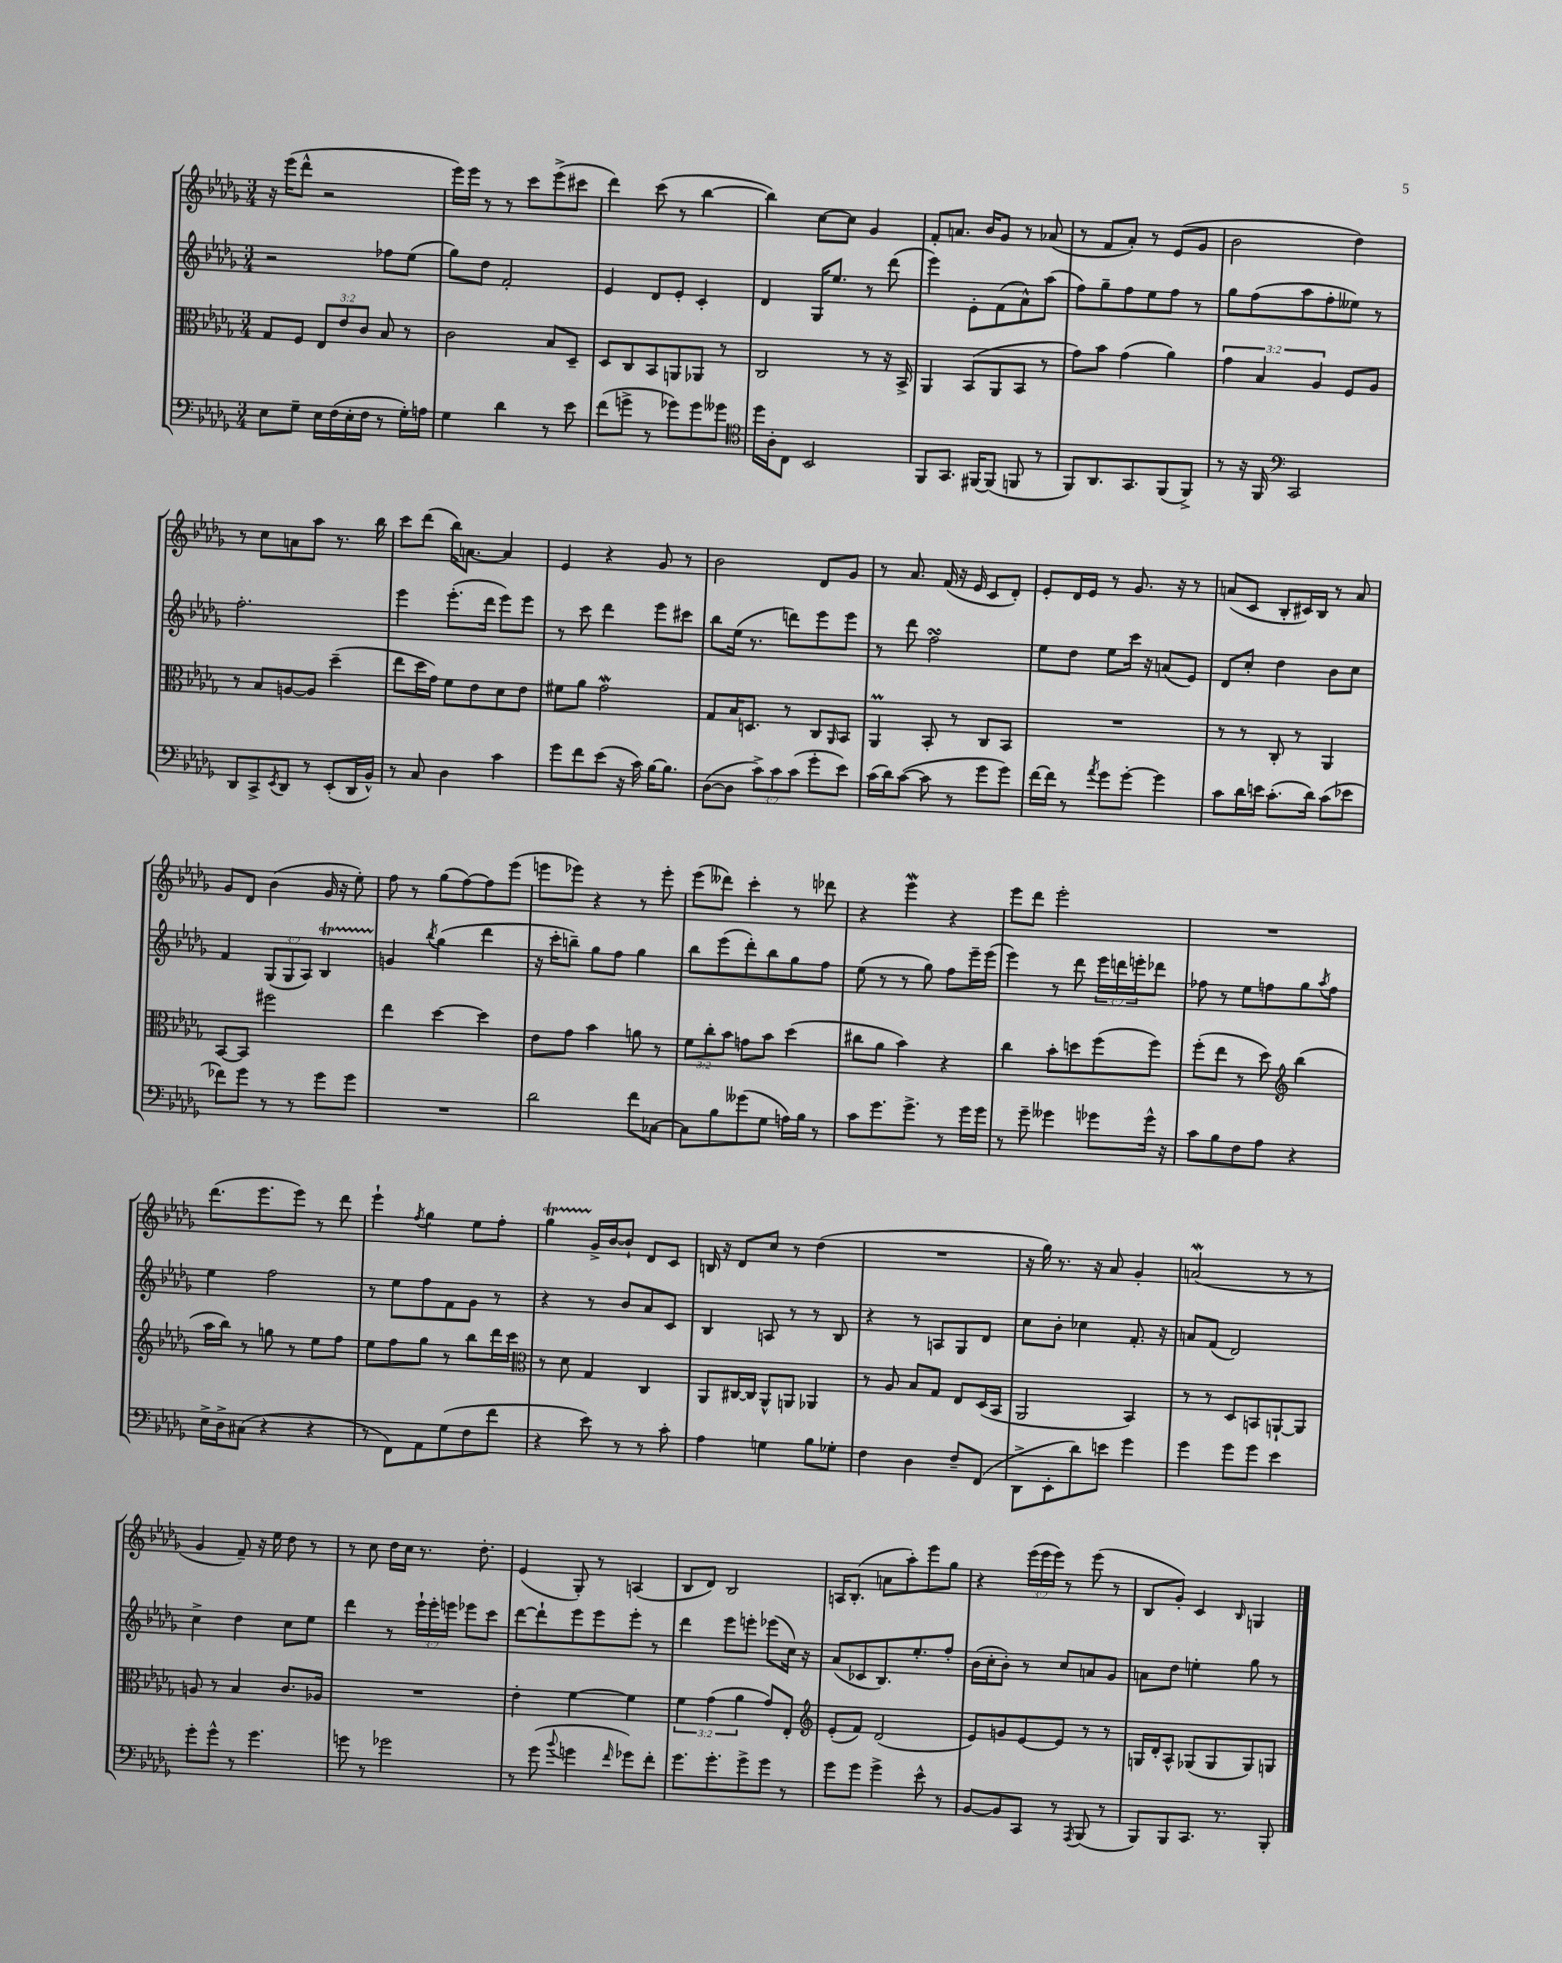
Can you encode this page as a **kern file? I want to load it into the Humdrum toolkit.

**kern	**kern	**kern	**kern
*staff4	*staff3	*staff2	*staff1
*clefF4	*clefC3	*clefG2	*clefG2
*k[b-e-a-d-g-]	*k[b-e-a-d-g-]	*k[b-e-a-d-g-]	*k[b-e-a-d-g-]
*M3/4	*M3/4	*M3/4	*M3/4
8E-\L	8G-/L	2r	16r
.	.	.	(16eee-\LK
8G-~\J	8F/J	.	8ddd-^^\J
16E-\LL	12E-/L	.	2r
(16F\	.	.	.
.	12e-/	.	.
16E-'\	.	.	.
.	12c/J	.	.
16F\JJ	.	.	.
8r	8B-/	8ff-\L	.
16G-'\LL)	8r	(8ee-\J	.
16A\JJ	.	.	.
=	=	=	=
4G-\	2c\	8gg-\L)	16eee-\LL)
.	.	.	16eee-\JJ
.	.	8dd-\J	8r
4d-\	.	2f'/	8r
.	.	.	8ccc\L
8r	8B-/L	.	(8eee-^\
8e-\	8D-~/J	.	8ccc#\J
=	=	=	=
(8f\L	8D-/L	4e-/	4ddd-\)
8g^\J	8C/	.	.
8r	8BB-/	8d-/L	(8ccc\
8g-\L)	8AA/	8e-'/J	8r
8g-\	8AA-/J	4c'/	[4bb-\
8g--\J	8r	.	.
=	=	=	=
*clefC4	*	*	*
16dd-\LL	2C/	4d-/	4bb-\])
16A-'\J	.	.	.
8C\J	.	.	.
2BB-/	.	16G-/LK	[8cc\L
.	.	8.ee-/J	.
.	.	.	8cc\]J
.	8r	8r	4g-/
.	16r	(8ddd-\	.
.	16BB-^/	.	.
=	=	=	=
8FF/L	4AA-/	4eee-\)	8f'/L
8.GG-/J	.	.	8.a/J
.	(8BB-/L	8e-'\L	.
[16FF#/LK	.	.	16b-/LK
(8FF#/]J	8AA-/	(8f\	8g-/J
8FF/	8BB-/J	8a-^^\)	8r
8r	8r	(8aa-\J	(8a-/
=	=	=	=
8FF/L)	8g-\L)	8ff\L)	8r
8.AA-/	8b-\J	8gg-~\	8f/L
.	(4g-\	8ff\	8a-'/J)
8.GG-/	.	.	.
.	.	8ee-\	8r
(8FF/	4a-\)	8ff\J	(8e-/L
8FF^/J)	.	8r	8g-/J
=	=	=	=
8r	6g-\	8gg-\L	2b-\
16r	.	(8ff\	.
.	6B-/	.	.
16FF/	.	.	.
*clefF4	*	*	*
2CC/	.	8aa-\	.
.	6A-/	.	.
.	.	8ff'\	.
.	8F/L	8ee--\J)	4dd-\)
.	8A-/J	8r	.
=	=	=	=
8DD-/L	8r	2.ff'\	8r
8CC^/	8B-/L	.	8cc\L
8qEE-/	.	.	.
8DD-/J	[8A/	.	8a\
8r	8A/]J	.	8aa-\J
(8EE-'/L	(4dd-~\	.	8.r
16DD-/L	.	.	.
16BB-^^/JJ)	.	.	16bb-\
=	=	=	=
8r	8ee-\L	4eee-\	8ccc\L
8C/	16dd-\L	.	(8ddd-\J
.	16g-\JJ)	.	.
4D-\	8f\L	(8.eee-'\L	16bb-\LK)
.	.	.	[8.a\J
.	8e-\	.	.
.	.	16ddd-\Jk	.
4c\	8d-\	8eee-\L)	4a/]
.	8e-\J	8eee-\J	.
=	=	=	=
8g-\L	8f#\L	8r	4e-/
8f\	8a-\J	8ccc\	.
(8e-\J	2g-\	4ddd-\	4r
16r	.	.	.
16c\)	.	.	.
[16B-\LK	.	8eee-\L	8g-/
8.B-\]J	.	.	.
.	.	8ccc#\J	8r
=	=	=	=
([8D-\L	8G-/L	8bb-\L	2b-\
8D-\]J	16B-/K	(16ee-\Jk	.
.	8.D/J	8.r	.
12c^\L)	.	.	.
12c\	.	.	.
.	8r	8ddd\L)	.
(12c\J	.	.	.
8g-'\L	8C/L	8eee-\	8d-/L
.	16qqAA-/	.	.
8e-\J)	8BB-/J	8eee-\J	8g-/J
=	=	=	=
(16c\LL	4AA-/	8r	8r
16d-\J)	.	.	.
([8c\J	.	8ddd-\	8.a-/
8c\]	8BB-'/	2ff\	.
.	.	.	(16f/
8r	8r	.	16r
.	.	.	16e-/
8g-\L	8C/L	.	8c/L
8g-\J)	8BB-/J	.	8d-'/J)
=	=	=	=
[16f\LL	2.r	8ee-\L	8e-'/L
16f\]JJ	.	.	.
8r	.	8dd-\J	16d-/L
.	.	.	16e-/JJ
8qa-/	.	.	.
8g-\L	.	8ee-\L	8r
[8g-'\J	.	16ccc\Jk	8.g-/
.	.	16r	.
4g-\]	.	(8a/L	.
.	.	.	16r
.	.	8e-/J)	8r
=	=	=	=
8c\L	8r	8d-/L	(8a/L
16d-\L	8r	8cc'/J	8c/J
16e\JJ	.	.	.
(8.c'\L	8C'/	4dd-\	8B-'/L
.	8r	.	16c#/L)
16d-\Jk)	.	.	16B-/JJ
(8c\L	4AA-/	8b-\L	8r
8e-\J	.	8cc\J	8a/
=	=	=	=
8f-\L)	[8BB-/L	4f/	8g-/L
8g-\J	8BB-/]J	.	8d-/J
8r	2ff#\	(12G-/L	(4b-\
.	.	12G-/	.
8r	.	.	.
.	.	12A-/J)	.
8g-\L	.	4B-/	16g-/
.	.	.	16r
8g-\J	.	.	8ee-'\)
=	=	=	=
2.r	4ee-\	4g/	8ff\
.	.	.	8r
.	.	8qbb-/	.
.	[4dd-\	(4gg-\	(8gg-\L
.	.	.	[8ff\)
.	4dd-\]	4ddd-\	8ff\]
.	.	.	(8eee-\J
=	=	=	=
2d-\	8e-\L	16r	8eee\L
.	.	16ccc'\LK	.
.	8g-\J	8bb~\J)	8eee-\J)
.	4b-\	8gg-\L	4r
.	.	8ff\J	.
8f\L	8a\	4gg-\	8r
[8C-\J	8r	.	8eee-'\
=	=	=	=
8C-\]L	12f\L	8bb-\L	(8eee-\L
.	12cc'\	.	.
8B-\	.	(8eee-\	8ddd--\J)
.	12b-\J	.	.
(8g--\	8g\L	8ddd-'\)	4ccc'\
8G-\J	8b-\J	8bb-\	.
16A\LL)	(4dd-\	8gg-\	8r
16B-\JJ	.	.	.
8r	.	8ff\J	8ddd-\
=	=	=	=
8c\L	8cc#\L	(8ee-\	4r
8.g-\	8a-\J	8r	.
.	4b-\)	8r	4eee-\
8.g-^\J	.	.	.
.	.	8gg-\)	.
8r	4r	8ff\L	4r
16g-\LL	.	16eee-~\L	.
16g-\JJ	.	(16eee-\JJ	.
=	=	=	=
8r	4cc\	4eee-\)	8eee-\L
8g-~\	.	.	8ddd-\J
4g--\	8b-'\L	8r	2eee-'\
.	8dd\	8ddd-\	.
8g-\L	(8ff\	24eee-\LL	.
.	.	24ddd\	.
.	.	24eee'\J	.
16g-^^\Jk	8ff\J)	8ddd-\J	.
16r	.	.	.
=	=	=	=
8c\L	(8ff'\L	8ff-\	2.r
8B-\	8ee-\J	8r	.
8F\	8r	8ee-\L	.
8A-\J	8dd-\)	8ff\	.
*	*clefG2	*	*
4r	(4bb-\	8gg-\	.
.	.	8qaa-/	.
.	.	8ff\J	.
=	=	=	=
16E-^\LL	16aa-\LL	4ee-\	(8.ddd-\L
16D-^\J	16bb-\JJ)	.	.
(8C#\J	8r	.	.
.	.	.	8.eee-\
4r	8gg\	2ff\	.
.	8r	.	8eee-\J)
4r	8ee-\L	.	8r
.	8ff\J	.	8ddd-\
=	=	=	=
8r	8ee-\L	8r	4eee-`\
8FF\L)	8ff\	8ee-\L	.
.	.	.	8qff/
8AA-\	8gg-\J	8ff\	4gg-\
(8G-\	8r	8f\	.
8F\	8bb-\L	8g-\J	8ee-\L
8f\J	16ddd-\L	8r	8ff'\J
.	16ccc\JJ	.	.
=	=	=	=
*	*clefC3	*	*
4r	8r	4r	4gg-\
.	8d-\	.	.
8e-\)	4G-/	8r	16g-^/LL
.	.	.	[16b-/J
8r	.	8b-/L	8b-`/]J
8r	4C/	8a-/	8d-/L
8c'\	.	8c/J	8c/J
=	=	=	=
4A-\	8AA-/L	4B-/	16B/
.	.	.	16r
.	[16C#/L	.	8d-/L
.	16C#/]JJ	.	.
4G\	8AA-^^/L	8A/	8cc/J
.	8AA/J	8r	8r
8B-\L	4AA-/	8r	(4dd-\
8G-'\J	.	8B-/	.
=	=	=	=
4F\	8r	4r	2.r
.	8A-/	.	.
4D-\	8B-/L	8r	.
.	8G-/J	8A/L	.
8F~/L	8E-/L	8G-/	.
(8FF/J	(16D-/L	8d-/J	.
.	16BB-/JJ	.	.
=	=	=	=
8DD-^\L	2AA-/	8cc\L	16r
.	.	.	16gg-\)
8EE-'\	.	8b-'\J	8.r
8d-\)	.	4cc-\	.
.	.	.	16r
8e\J	.	.	8a-/
4g-\	4BB-/)	8.f'/	4g-'/
.	.	16r	.
=	=	=	=
4g-\	8r	8a/L	(2a/
.	8r	(8f/J	.
8g-\L	8D-/L	2d-/)	.
8g-\J	8BB/	.	.
4e-\	[8AA`/	.	8r
.	8AA/]J	.	8r
=	=	=	=
8g-'\L	8A/	4cc^\	4g-/
8g-^^\J	8r	.	.
8r	4B-/	4dd-\	8f~/)
4.g-\	.	.	16r
.	.	.	16ee-\
.	8.c/L	8cc\L	8dd-\
.	.	8ee-\J	8r
.	16A-/Jk	.	.
=	=	=	=
8g\	2.r	4ddd-\	8r
8r	.	.	8cc\
2g-\	.	8r	16dd-\LL
.	.	.	16cc\JJ
.	.	24eee-`\LL	8.r
.	.	24eee-'\	.
.	.	24eee\JJ	.
.	.	8eee-\L	.
.	.	.	8.dd-'\
.	.	8ccc\J	.
=	=	=	=
8r	4e-'\	[8ddd-\L	(4e-/
(8g-\	.	8ddd-`\]	.
8qqb-/	.	.	.
4g\	[4f\	8eee-\	8G-'/)
.	.	8eee-\	8r
16qqf/	.	.	.
8g-\L)	4f\]	8eee-'\J	(4A/
8f'\J	.	8r	.
=	=	=	=
8.g-\L	6f\	4ddd-\	8B-/L
.	.	.	8d-/J)
.	(6g-\	.	.
8.g-'\	.	.	.
.	.	8eee-\L	2B-/
.	6a-\	.	.
8g-^\	.	8eee'\J	.
8g-\J	8g-/L)	(8eee-\L	.
8r	8E-'/J	16cc\Jk)	.
.	.	16r	.
=	=	=	=
*	*clefG2	*	*
8g-\L	(8e-'/L	(8a-/L	16A/LK
.	.	.	(8.B-'/J
8g-\J	8f/J)	8c-/	.
4g-^\	(2d-/	8.B-/)	8a\L
.	.	.	8aa-'\)
.	.	8.ee-'/	.
8e-^^\	.	.	8eee-\
8r	.	8ff'/J	8gg-\J
=	=	=	=
[8BB-/L	8e-/L)	(16b-\LL	4r
.	.	16cc'\J	.
8BB-/]	8g/	8b-'\J)	.
8CC/J	[8e-/	8r	(24eee-\LL
.	.	.	24eee-\
.	.	.	24eee-\JJ)
8r	8e-/]J	8cc/L	8r
8qAAA-/	.	.	.
(8BBB-/	8r	8a/	(8eee-\
8r	8r	8g-/J	8r
=	=	=	=
8BBB-/L)	16G/LL	8a\L	8B-/L
.	16d-'/J	.	.
8BBB-/	8A-^^/J	8dd-\J	8g-'/J)
8.CC/J	(8G-/L	4ee'\	4c/
.	8G-/	.	.
8.r	.	.	.
.	.	.	16qqB-/
.	8G-/)	8gg-\	4G/
8BBB-'/	8G/J	8r	.
==	==	==	==
*-	*-	*-	*-
